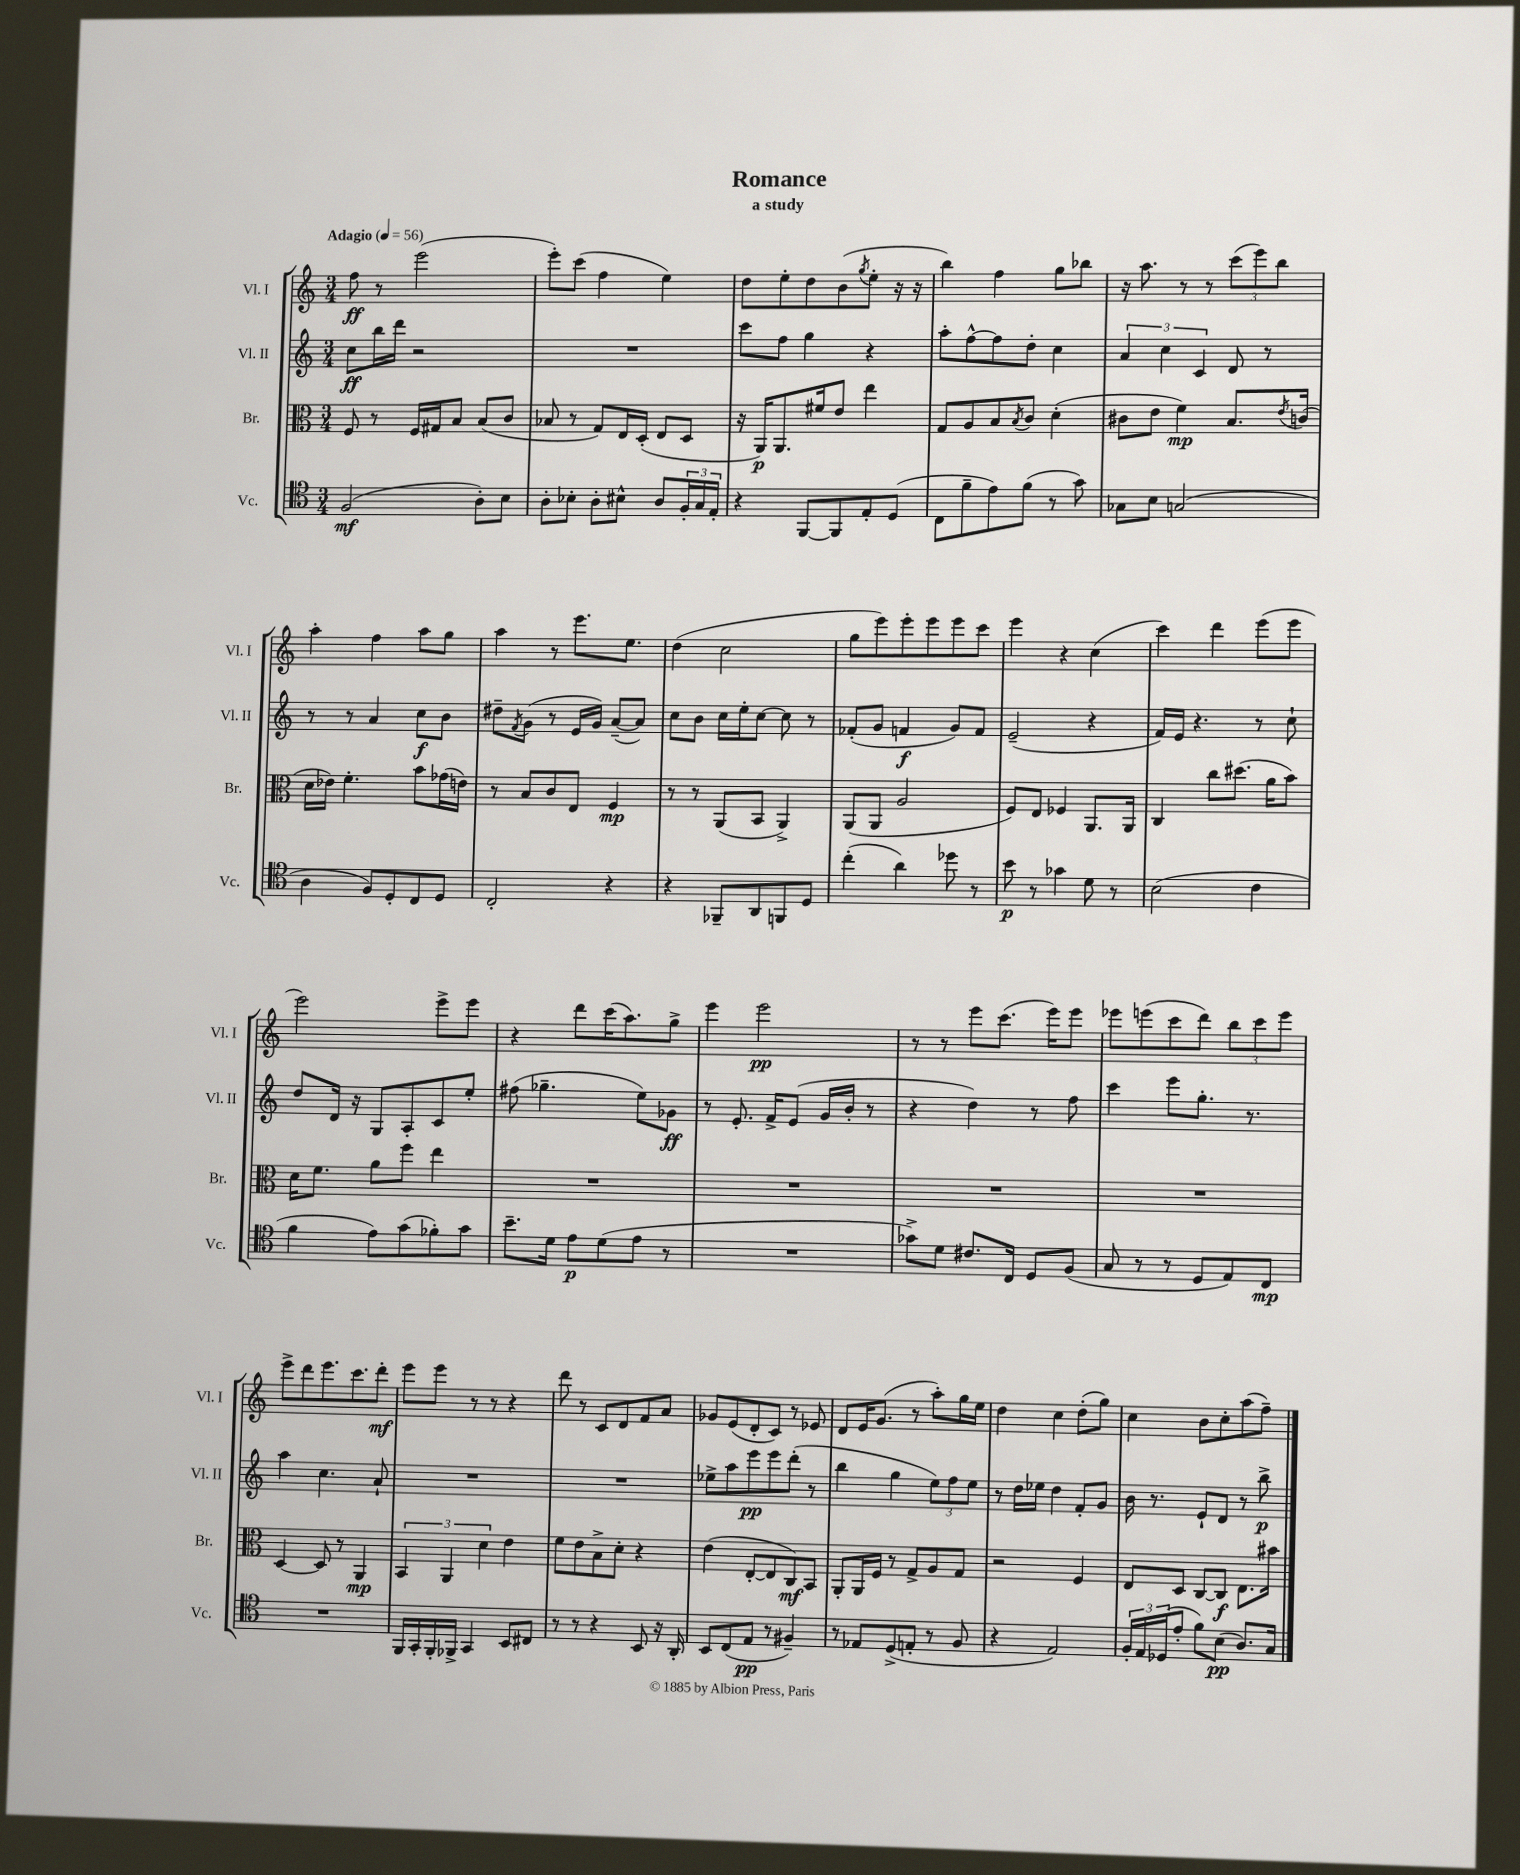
\header { title = "Romance" subtitle = "a study" }
<<
\new StaffGroup <<
\new Staff = "s0" \with { instrumentName = "Vl. I" shortInstrumentName = "Vl. I" } {
    \clef treble \key c \major \numericTimeSignature \time 3/4 \tempo "Adagio" 4 = 56
    f''8\ff r8 e'''2( |
    e'''8-.) c'''8( f''4 e''4) |
    d''8 e''8-. d''8 b'8( \acciaccatura { g''8 } e''8-. r16 r16 |
    b''4) f''4 g''8 bes''8 |
    r16 a''8. r8 r8 \tuplet 3/2 { c'''8( e'''8) b''8 } |
    a''4-. f''4 a''8 g''8 |
    a''4 r8 e'''8. e''8. |
    d''4( c''2 |
    g''8 e'''8) e'''8-. e'''8 e'''8 c'''8 |
    e'''4 r4 c''4( |
    c'''4) d'''4 e'''8( e'''8 |
    e'''2) e'''8-> e'''8 |
    r4 d'''8 c'''16( a''8.) g''8-> |
    e'''4 e'''2\pp |
    r8 r8 e'''8 c'''8.( e'''16) e'''8 |
    ees'''8 e'''8( c'''8 d'''8) \tuplet 3/2 { b''8 c'''8 e'''8 } |
    e'''8-> d'''8 e'''8. c'''8. d'''8-.\mf |
    e'''8 e'''8 r8 r8 r4 |
    d'''8 r8 c'8 d'8 f'8 a'8 |
    ges'8 e'8( d'8-. c'8) r8 ees'8 |
    d'8 e'16 g'8.( r8 a''8-.) g''16 e''16 |
    d''4 c''4 d''8-.( g''8) |
    c''4 b'8 c''8-. a''8( f''8--) \bar "|." |
}
\new Staff = "s1" \with { instrumentName = "Vl. II" shortInstrumentName = "Vl. II" } {
    \clef treble \key c \major \numericTimeSignature \time 3/4
    c''8\ff b''16 d'''16 r2 |
    R2. |
    c'''8 f''8 g''4 r4 |
    a''8-. f''8~-^ f''8 d''8-. c''4 |
    \tuplet 3/2 { a'4 c''4 c'4 } d'8 r8 |
    r8 r8 a'4 c''8\f b'8 |
    dis''8-- \acciaccatura { f'8 } g'8( r8 e'16 g'16) a'8~--( a'8) |
    c''8 b'8 c''16 e''16-. c''8~ c''8 r8 |
    fes'8-.( g'8 f'4\f g'8) f'8 |
    e'2--( r4 |
    f'16) e'16 r4. r8 c''8-! |
    d''8 d'16 r16 g8 a8-. c'8 e''8-. |
    fis''8( ges''4.-- e''8) ges'8\ff |
    r8 e'8.-. f'16-> e'8( g'16 b'16-. r8 |
    r4 d''4) r8 f''8 |
    c'''4 e'''8 g''8.-. r8. |
    a''4 c''4. a'8-! |
    R2. |
    R2. |
    ees''8-> a''8 e'''8\pp e'''8 d'''8-.( r8 |
    b''4 g''4 \tuplet 3/2 { e''8) f''8 e''8 } |
    r8 d''16 ees''16 d''4 f'8-. g'8 |
    b'16 r8. e'8-! d'8 r8 b''8->\p \bar "|." |
}
\new Staff = "s2" \with { instrumentName = "Br." shortInstrumentName = "Br." } {
    \clef alto \key c \major \numericTimeSignature \time 3/4
    f8 r8 f16 gis16 b8 b8( c'8 |
    bes8 r8 g8) e16 d16-.( e8 d8 |
    r16 a,16\p) a,8. fis'16 e'8 e''4 |
    g8 a8 b8 \acciaccatura { b8 } c'8 d'4-.( |
    cis'8 e'8 f'4\mp) b8. \acciaccatura { e'8 } c'16( |
    d'16 ees'16) f'4.-. b'8 ges'16( e'16) |
    r8 b8 c'8 e8 f4\mp |
    r8 r8 a,8( b,8 a,4->) |
    a,8( a,8 a2 |
    f8) e8 fes4 a,8. a,16 |
    c4 c''8 dis''8.( a'16 b'8) |
    d'16 f'8. a'8 f''8 e''4 |
    R2. |
    R2. |
    R2. |
    R2. |
    d4~ d8 r8 a,4\mp |
    \tuplet 3/2 { b,4 a,4 d'4 } e'4 |
    f'8 e'8 b8-> d'8-. r4 |
    e'4( e8~-. e8 c8\mf) b,8 |
    a,8-. a,16 f16 r8 g8-> a8 g8 |
    r2 f4 |
    e8 d8 c8~ c8\f e8. bis'16 \bar "|." |
}
\new Staff = "s3" \with { instrumentName = "Vc." shortInstrumentName = "Vc." } {
    \clef tenor \key c \major \numericTimeSignature \time 3/4
    f2\mf( a8-.) b8 |
    a8-. bes8-. a8-. bis8-^ a8 \tuplet 3/2 { f16-. g16 e16-. } |
    r4 f,8~ f,8 e8-. d8( |
    c8 f'8-- e'8) f'8( r8 g'8) |
    ges8 b8 g2( |
    a4 f8) d8-. c8 d8 |
    c2-. r4 |
    r4 fes,8-- a,8 f,8 d8 |
    c''4-.( a'4) des''8 r8 |
    b'8\p r8 ges'4 d'8 r8 |
    b2( c'4 |
    f'4 e'8) g'8( fes'8-.) g'8 |
    b'8.-- d'16 e'8\p d'8( e'8 r8 |
    R2. |
    ges'8->) d'8 cis'8. c16 d8 f8( |
    g8 r8 r8 d8 e8) c8\mp |
    R2. |
    f,16 g,16-. f,16-. fes,16-> g,4 b,8 cis8 |
    r8 r8 r4 b,8 r16 a,16-. |
    b,8 c8( e8\pp r8 fis4--) |
    r8 ees8 d8->( e8-. r8 f8 |
    r4 e2) |
    \tuplet 3/2 { f16-. e16 des16( } e'8-. f'8) b8\pp( a8.) g16 \bar "|." |
}
>>
>>
\layout { \context { \Score \remove "Bar_number_engraver" } }
